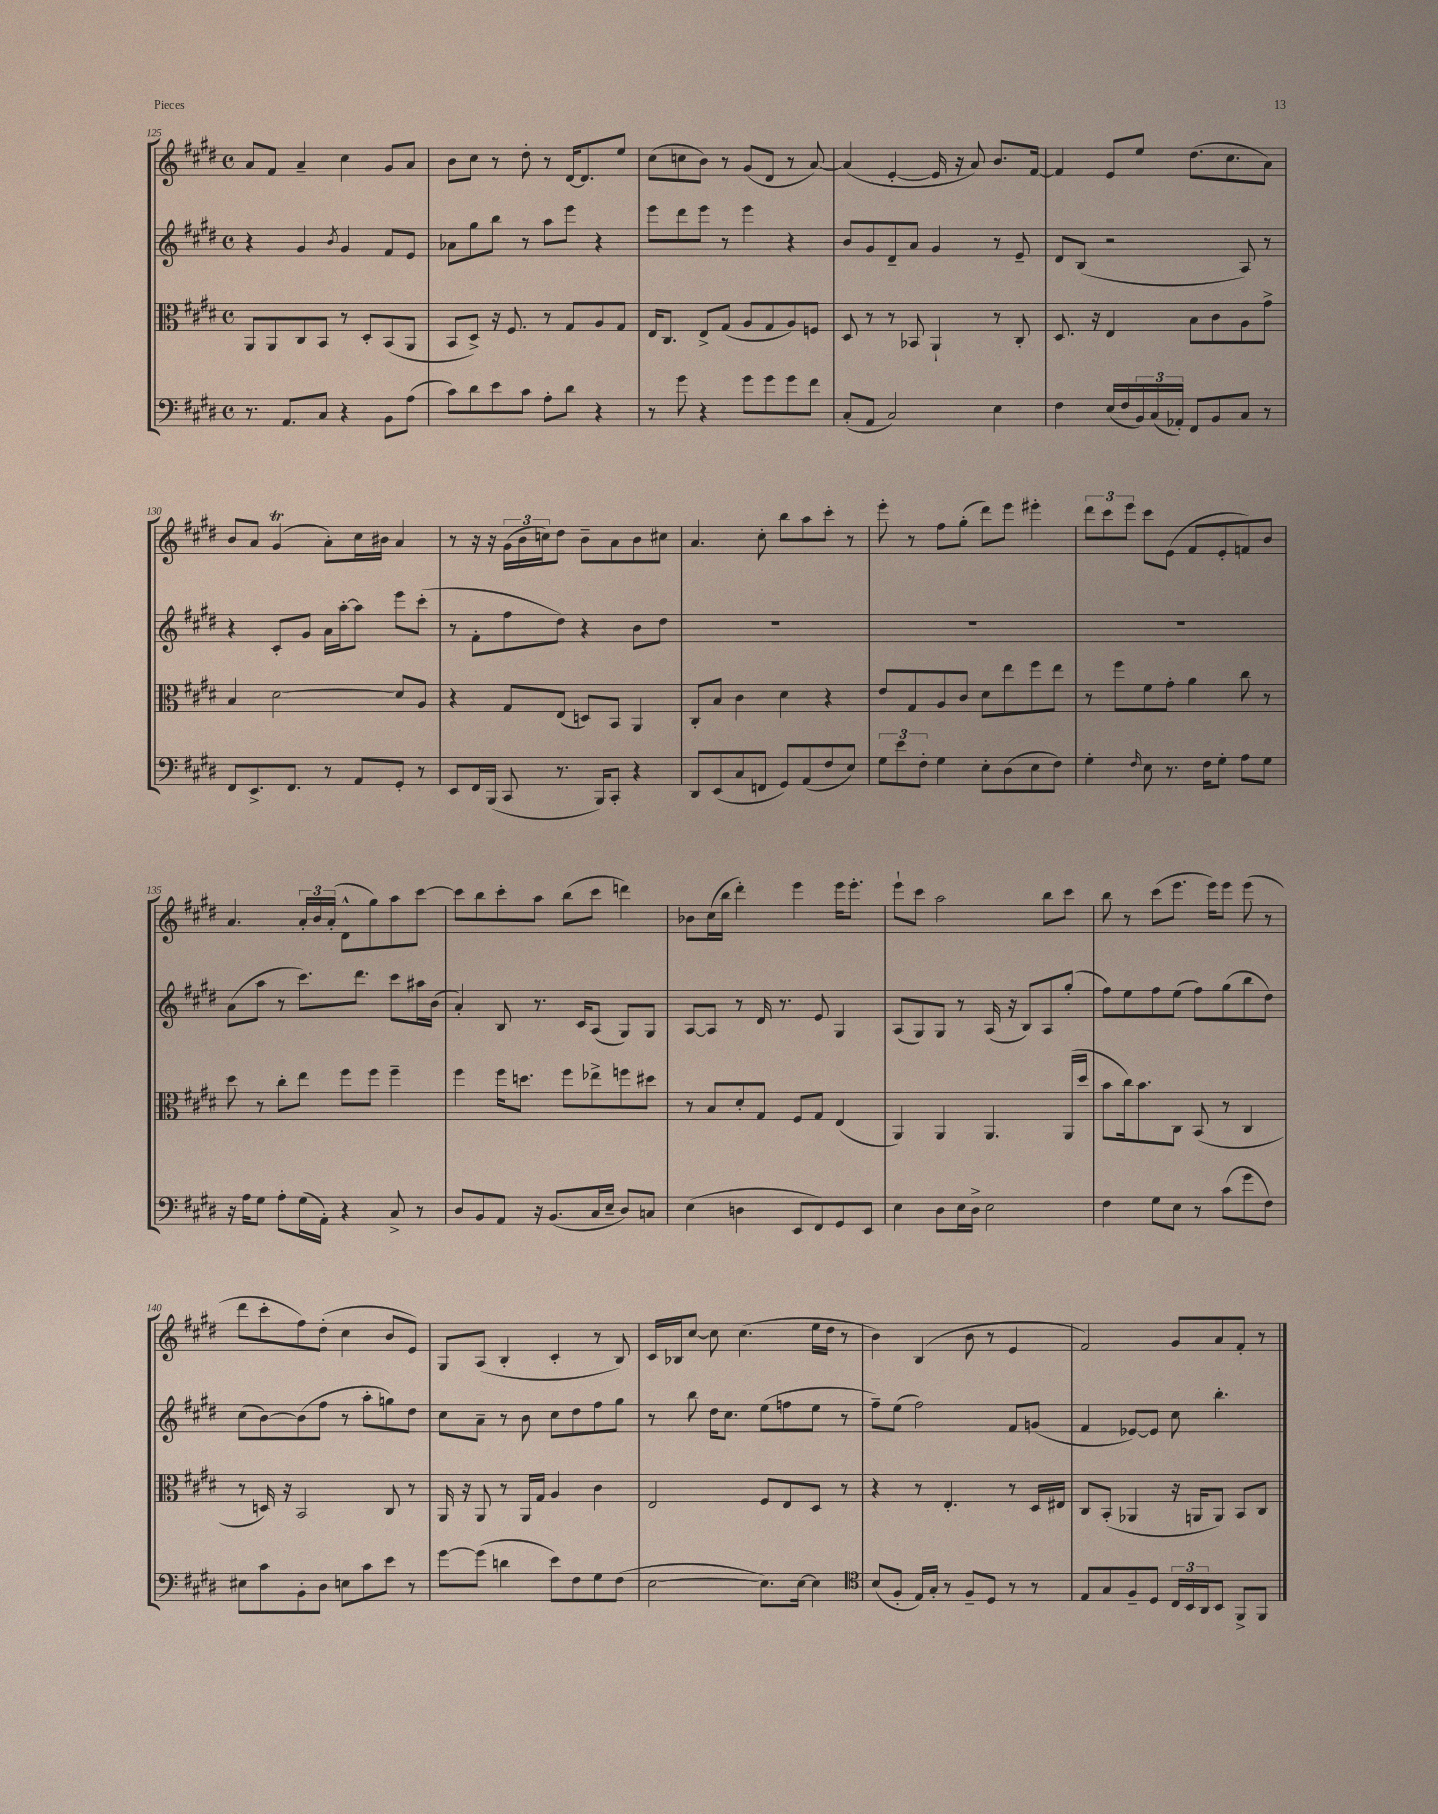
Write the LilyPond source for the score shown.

<<
\new StaffGroup <<
\new Staff = "s0" {
    \clef treble \key e \major \defaultTimeSignature \time 4/4
    a'8 fis'8 a'4-- cis''4 gis'8 a'8 |
    b'8 cis''8 r8 dis''8-. r8 dis'16~ dis'8. e''8 |
    cis''8( c''8 b'8) r8 gis'8( dis'8 r8 a'8~) |
    a'4( e'4~-. e'16 r16 a'8) b'8. fis'16~ |
    fis'4 e'8 e''8 dis''8.( cis''8. a'8) |
    b'8 a'8 gis'4\trill( a'8-.) cis''16 bis'16 a'4 |
    r8 r16 r16 \tuplet 3/2 { gis'16( b'16 c''16) } dis''8 b'8-- a'8 b'8 cis''8 |
    a'4. cis''8-. b''8 a''8 cis'''8-. r8 |
    e'''8-. r8 fis''8 gis''8-.( dis'''8) e'''8 eis'''4-. |
    \tuplet 3/2 { dis'''8 cis'''8 e'''8 } cis'''8 e'8( fis'8 e'8-. f'8) b'8 |
    a'4. \tuplet 3/2 { a'16-. b'16 a'16-.( } dis'8-^ gis''8) a''8 cis'''8~ |
    cis'''8 b''8 cis'''8-. a''8 b''8( cis'''8 d'''4) |
    bes'8 cis''16( b''16 dis'''4-.) e'''4 e'''16 e'''8.-. |
    e'''8-! cis'''8 a''2 b''8 cis'''8 |
    b''8 r8 cis'''8( e'''8. e'''16) e'''8 e'''8( r8 |
    dis'''8 cis'''8-. fis''8) dis''8-.( cis''4 b'8 e'8) |
    gis8 a8( b4-. cis'4-. r8 b8) |
    cis'16 bes16 cis''8~ cis''8 cis''4.( e''16 dis''16 r8 |
    b'4) b4( b'8 r8 e'4 |
    fis'2) gis'8 a'8 fis'8-. r8 \bar "|." |
}
\new Staff = "s1" {
    \clef treble \key e \major \defaultTimeSignature \time 4/4
    r4 gis'4 \acciaccatura { b'8 } gis'4 fis'8 e'8 |
    aes'8 gis''8 b''8 r8 a''8 e'''8 r4 |
    e'''8 dis'''8 e'''8 r8 e'''4 r4 |
    b'8 gis'8 dis'8-- a'8 gis'4 r8 e'8-- |
    dis'8 b8( r2 a8) r8 |
    r4 cis'8-. gis'8 a'16 a''16~-. a''8 e'''8 cis'''8-.( |
    r8 fis'8-. fis''8 dis''8) r4 b'8 dis''8 |
    R1 |
    R1 |
    R1 |
    a'8( a''8 r8 cis'''8.) dis'''8. cis'''8 ais''16 b'16( |
    a'4-.) b8 r8. cis'16 a8( gis8) gis8 |
    a8~ a8 r8 dis'16 r8. e'8 gis4 |
    a8( gis8) gis8 r8 a16( r16 b8) a8 gis''8-.( |
    fis''8) e''8 fis''8 e''8( fis''8) gis''8( b''8 dis''8) |
    cis''8( b'8~) b'8( fis''8 r8 a''8-. g''8) dis''8 |
    cis''8 a'8-- r8 b'8 cis''8 dis''8 fis''8 gis''8 |
    r8 b''8 dis''16 cis''8. e''8( f''8 e''8 r8 |
    fis''8--) e''8( fis''2) fis'8 g'8( |
    fis'4 ees'8~) ees'8 cis''8 b''4.-. \bar "|." |
}
\new Staff = "s2" {
    \clef alto \key e \major \defaultTimeSignature \time 4/4
    a,8 a,8 cis8 b,8 r8 dis8-. b,8( a,8 |
    b,8 dis8->) r16 fis8. r8 gis8 a8 gis8 |
    e16 cis8. e8-> gis8( a8 gis8 a8) f8 |
    dis8 r8 r8 bes,8 a,4-! r8 cis8-. |
    dis8. r16 e4 b8 cis'8 a8 gis'8-> |
    b4 dis'2~ dis'8 a8 |
    r4 gis8 e8( d8) b,8 a,4 |
    cis8-. b8 cis'4 dis'4 r4 |
    e'8 gis8 a8 cis'8 dis'8 e''8 fis''8 e''8 |
    r8 fis''8 fis'8 gis'8-. a'4 cis''8 r8 |
    dis''8 r8 cis''8-. e''8 fis''8 fis''8 fis''4-- |
    fis''4 fis''16 d''8. fis''8 ees''8-> f''8 dis''8 |
    r8 b8 dis'8-. gis8 fis8 gis8 e4( |
    a,4) a,4 a,4. a,16( dis''16 |
    b'8 cis''16) b'8. cis8 b,8( r8 cis4 |
    r8 d16) r16 b,2 cis8 r8 |
    a,16 r16 a,8 r8 a,16 gis16 a4 cis'4 |
    e2 fis8 e8 dis8 r8 |
    r4 r8 e4.-. r8 dis16 eis16 |
    cis8 b,8-.( aes,4 r16 a,16 a,8) b,8 cis8 \bar "|." |
}
\new Staff = "s3" {
    \clef bass \key e \major \defaultTimeSignature \time 4/4
    r8. a,8. cis8 r4 b,8 a8( |
    cis'8) dis'8 e'8 cis'8 a8-. dis'8 r4 |
    r8 gis'8 r4 gis'8 gis'8 gis'8 fis'8 |
    cis8-.( a,8 cis2) e4 |
    fis4 e16( fis16 \tuplet 3/2 { b,16) cis16( aes,16-.) } fis,8 b,8 cis8 r8 |
    fis,8 e,8.-> fis,8. r8 a,8 gis,8-. r8 |
    e,8 fis,16 b,,16( cis,8 r8. b,,16) cis,8-. r4 |
    dis,8 e,8( cis8 f,8 gis,8) a,8( fis8 e8) |
    \tuplet 3/2 { gis8 e'8 fis8-. } gis4 e8-. dis8( e8 fis8) |
    gis4-. \grace { fis16 } e8 r8. fis16 gis8-. a8 gis8 |
    r16 a16 gis8 a8-. gis16( a,16-.) r4 cis8-> r8 |
    dis8 b,8 a,8 r16 b,8.( cis16 e16-- dis8) c8 |
    e4( d4 e,8 fis,8) gis,8 e,8 |
    e4 dis8 e16 dis16-> e2 |
    fis4 gis8 e8 r8 cis'8( gis'8 fis8) |
    eis8 cis'8 b,8-. dis8 e8 cis'8 e'8 r8 |
    gis'8~ gis'8( d'4 e'8) fis8 gis8 fis8( |
    e2~ e8.) e16~ e4 |
    \clef tenor b8( fis8-. e16) gis16-. r8 fis8-- dis8 r8 r8 |
    e8 gis8 fis8-- dis8 \tuplet 3/2 { cis16 b,16 a,16 } b,8 fis,8-> fis,8 \bar "|." |
}
>>
>>
\layout { \context { \Score currentBarNumber = #125 } }
